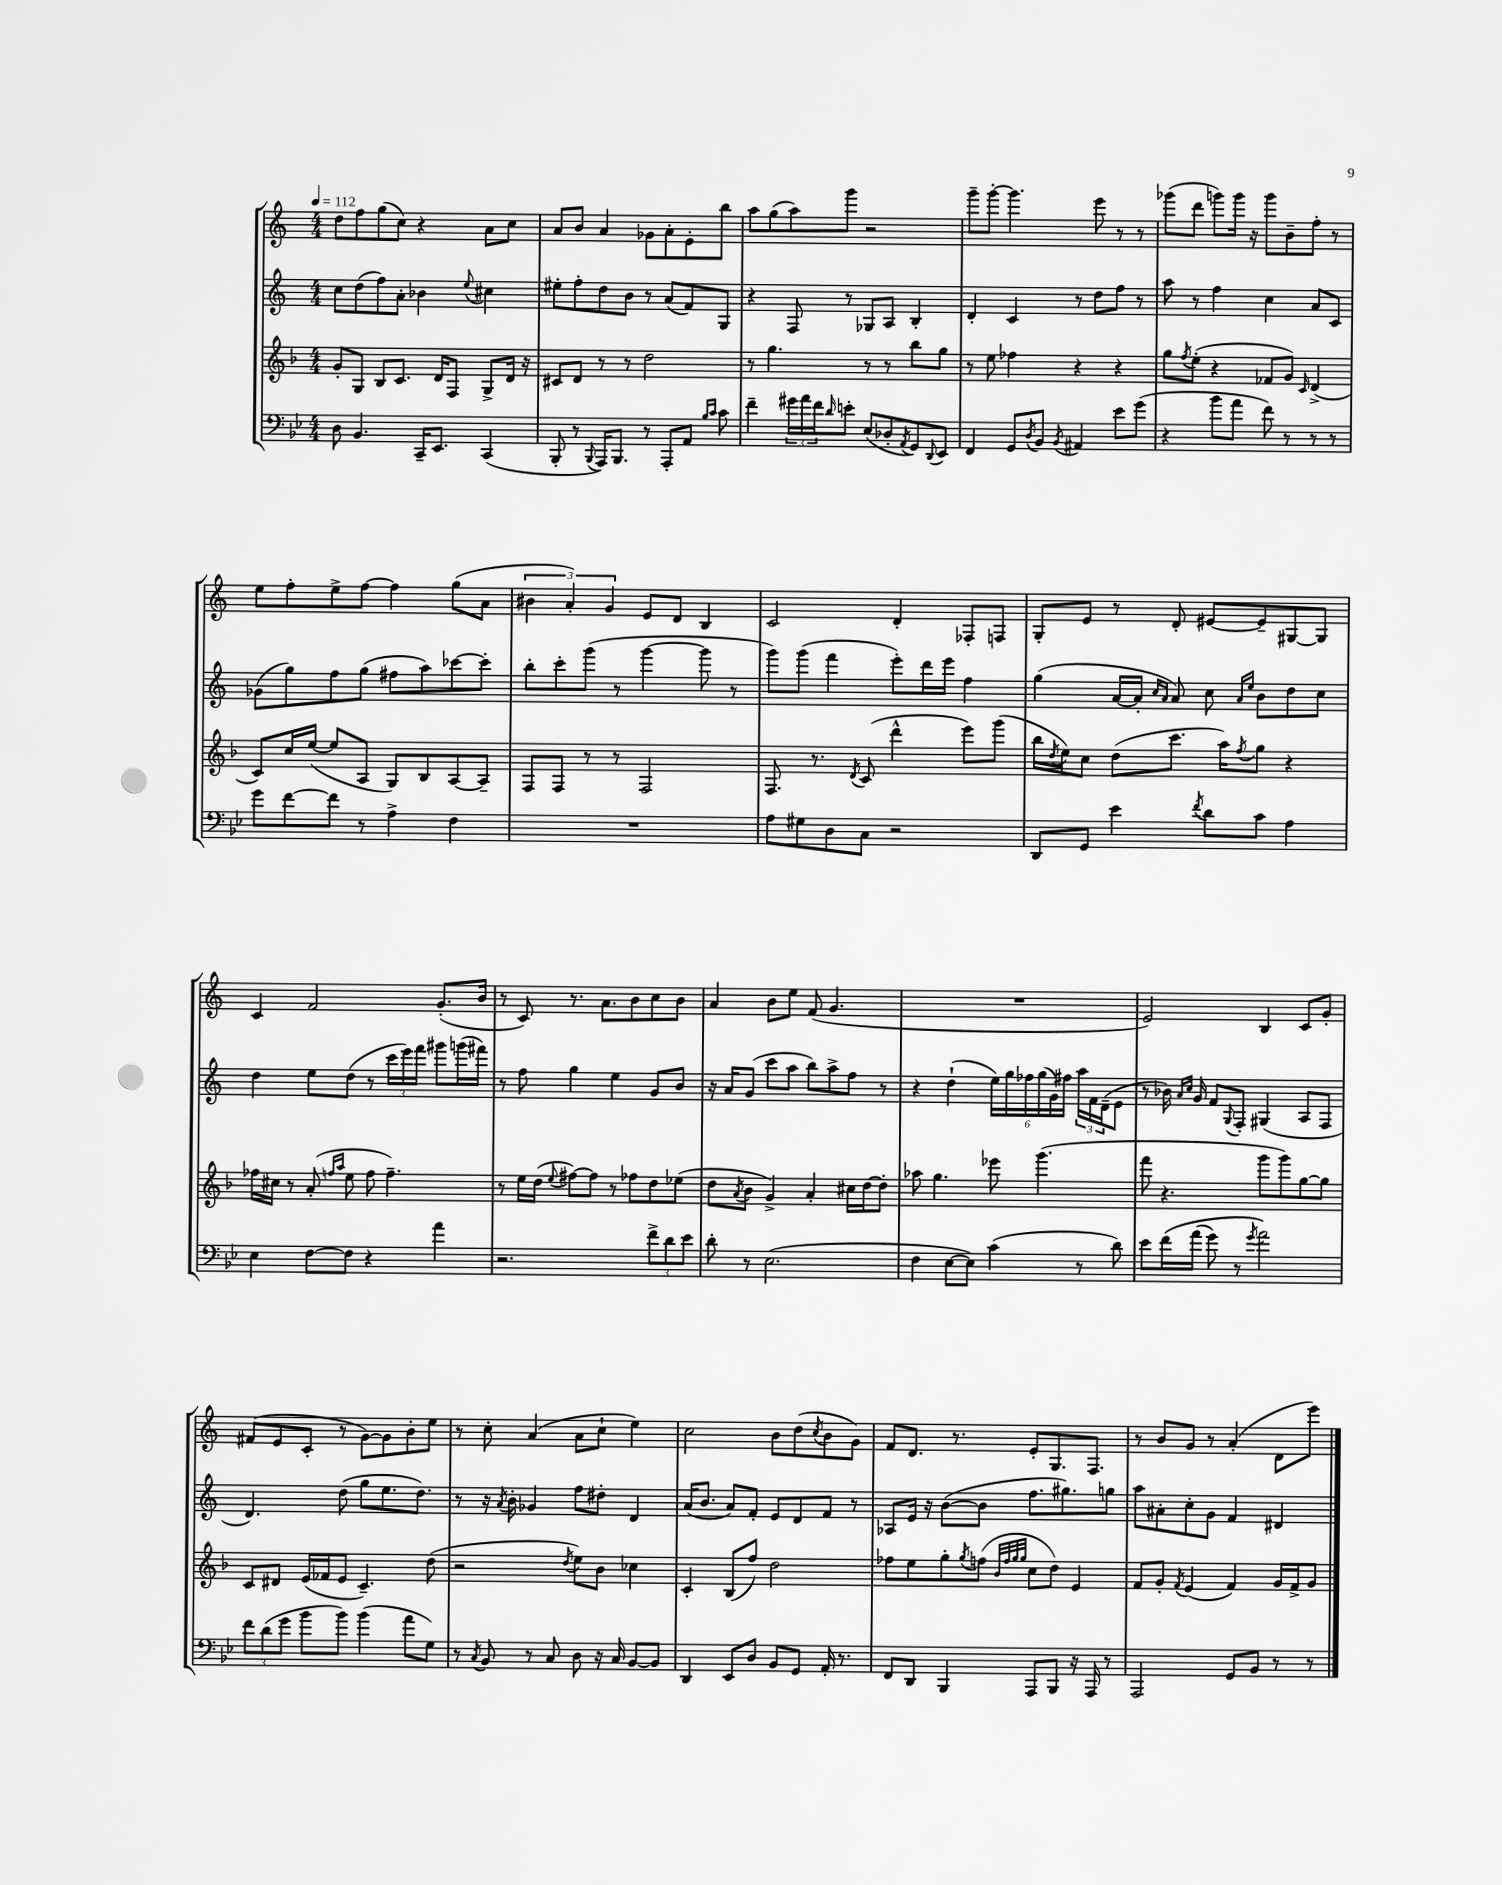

**kern	**kern	**kern	**kern
*part4	*part3	*part2	*part1
*staff4	*staff3	*staff2	*staff1
*clefF4	*clefG2	*clefG2	*clefG2
*k[b-e-]	*k[b-]	*k[]	*k[]
*M4/4	*M4/4	*M4/4	*M4/4
*MM112	*MM112	*MM112	*MM112
=1	=1	=1	=1
8D\	8g'/L	8cc\L	8dd\L
4.BB-/	8G/J	(8dd\	8ff\
.	8B-/L	8ff\)	(8gg\
.	8.c/J	8a'\J	8cc\J)
16CC~/KL	.	4b-X\	4r
8.EE-/J	16d/KL	.	.
.	8F/J	.	.
.	.	8qqee/	.
(4CC/	8G^/L	4cc#X\	8a\L
.	16d/Jk	.	8cc\J
.	16r	.	.
=2	=2	=2	=2
8BBB-'/	8c#X/L	8ee#X'\L	8a/L
8r	8d/J	8ff'\	8b/J
8qqBBB-/	.	.	.
16AAA/KL)	8r	8dd\	4a/
8.BBB-/J	.	.	.
.	8r	8b\J	.
8r	2dd\	8r	8g-X\L
8AAA'/L	.	(8a/L	8a'\
8AA/J	.	8f/)	8e'\
16qqB-/LL	.	.	.
16qqc/JJ	.	.	.
8c\	.	8G/J	8bb\J
=3	=3	=3	=3
4f~\	8r	4r	8aa\L
.	4.gg\	.	(8gg\
24g#X\LL	.	8F/	8aa\)
24a\	.	.	.
24f\J	.	.	.
16qqd/	.	.	.
8en'\J	.	8r	8ggg\J
(8E-/L	8r	8G-X/L	2r
8D-X'/	8r	8A/J	.
8qAA/	.	.	.
8GG/)	8bb-\L	4B'/	.
8qqDD/	.	.	.
8EE-/J	8gg\J	.	.
=4	=4	=4	=4
4FF/	8r	4d'/	8ggg~\L
.	8ee\	.	[8ggg'\J
8GG/L	4ff-X\	4c/	4.ggg\]
8qD/	.	.	.
8BB-/J	.	.	.
8qBB-/	.	.	.
4AA#X/	4r	8r	.
.	.	8dd\L	8eee\
8e-\L	4r	8ff\J	8r
(8g\J	.	8r	8r
=5	=5	=5	=5
4r	8gg\L	8aa\	(8ggg-X\L
.	8qff/	.	.
.	(8ee'\J	8r	8ddd\J
8b-\L	4r	4ff\	8gggn\L)
8a\J	.	.	16ggg\Jk
.	.	.	16r
8f\)	8f-X/L	4cc\	8ggg\L
8r	8g/J)	.	8b~\
.	16qqc/	.	.
8r	(4d^/	8a/L	8ff'\J
8r	.	8c/J	8r
!!LO:LB:g=z
=6	=6	=6	=6
8g\L	8c/L)	(8g-X\L	8ee\L
[8f\	16cc/L	8gg\)	8ff'\
.	([16ee/JJ	.	.
8f\J]	8ee/L]	8ff\	8ee^\
8r	8A/J	(8gg\J	[8ff\J
4A^\	8G/L)	8ff#X\L	4ff\]
.	8B-/	8aa\)	.
4F\	[8A/	[8ccc-X\	(8gg\L
.	8A~/J]	8ccc-'\J]	8a\J
=7	=7	=7	=7
1r	8F/L	8bb'\L	6b#X\
.	8F/J	8ccc'\	.
.	.	.	6a'/)
.	8r	(8ggg\J	.
.	.	.	6g/
.	8r	8r	.
.	2F/	[4ggg\	8e/L
.	.	.	8d/J
.	.	8ggg\]	4B/
.	.	8r	.
=8	=8	=8	=8
8A\L	8.F/	8ggg\L)	2c/
8G#X\	.	(8ggg\J	.
.	8.r	.	.
8D\	.	4fff\	.
.	8qd/	.	.
8C\J	(8c/	.	.
2r	4ddd^^\	8eee'\L)	4d'/
.	.	16ddd\L	.
.	.	16eee\JJ	.
.	8eee\L)	4ff\	8F-X'/L
.	(8ggg\J	.	8Fn/J
=9	=9	=9	=9
8DD/L	16bb-\LL	(4gg\	8G'/L
.	8qdd/	.	.
.	16ee\J)	.	.
8GG/J	8cc\J	.	8e/J
4e-\	(8dd\L	[16a/LL	8r
.	.	16a'/JJ]	.
.	.	16qqcc/LL	.
.	.	16qqa/JJ	.
.	8.ccc\J	8a/)	8d'/
8qf/	.	.	.
8d\L	.	8cc\	[8e#X/L
.	16aa\KL)	.	.
.	.	16qqa/LL	.
.	8qff/	16qqee/JJ	.
8c\J	8gg\J	8b\L	8e#~/]
4A\	4r	8dd\	[8G#X/
.	.	8cc\J	8G#/J]
!!LO:LB:g=z
=10	=10	=10	=10
4E-\	16ff-X\LL	4dd\	4c/
.	16cc#X\JJ	.	.
.	8r	.	.
[8F\L	(8a'/	8ee\L	2f/
.	16qqffn/LL	.	.
.	16qqaa/JJ	.	.
8F\J]	8ee\	(8dd\J	.
4r	8ff\	8r	.
.	4.ff~\)	24ccc\LL	.
.	.	24eee\)	.
.	.	24fff\JJ	.
4a\	.	8ggg#X\L	(8.g'/L
.	.	(16gggn\L	.
.	.	16fff#X\JJ)	16b/Jk
=11	=11	=11	=11
2.r	8r	8r	8r
.	16ee\LL	8ff\	8c/)
.	(16dd\JJ	.	.
.	8qqee/	.	.
.	[8ff#X\L)	4gg\	8.r
.	8ff#\J]	.	.
.	.	.	8.a\L
.	8r	4ee\	.
.	8ff-X\L	.	8b\
12f^\L	8dd\	8g/L	8cc\
12d\	.	.	.
.	(8ee-X\J	8b/J	8b\J
12e-\J	.	.	.
=12	=12	=12	=12
8d'\	8dd\L	16r	4a/
.	.	16a/KL	.
.	8qa/	.	.
8r	8b-\J	(8g/J	.
(2.E-\	4g^/)	8ccc\L	8b\L
.	.	8aa\J	8ee\J
.	4a'/	8bb\L)	(8f/
.	.	8aa^\	4.g/
.	16cc#X\LL	8ff\J	.
.	[16dd\J	.	.
.	8dd'\J]	8r	.
=13	=13	=13	=13
4F\	8aa-X\	4r	1r
.	4.gg\	.	.
[8E-\L	.	(4dd`\	.
8E-\J])	.	.	.
(4c\	8eee-X\	24ee\LL)	.
.	.	24gg\	.
.	.	24ff-X\	.
.	(4.ggg\	(24gg\	.
.	.	24g\)	.
.	.	24ff#X\JJ	.
8r	.	24aa\LL	.
.	.	24f\	.
.	.	(24d~\J	.
8d\)	.	8e\J	.
=14	=14	=14	=14
8e-\L	8fff\	8r	2e/)
(16f\L	4.r	16b-X\)	.
.	.	16qqa/LL	.
.	.	16qqcc/JJ	.
(16a\JJ	.	16g/	.
8g\)	.	8f/L	.
.	.	8qqG/	.
8r	.	8F'/J	.
8qg/	.	.	.
2a\)	8ggg\L	(4G#X/	4B/
.	8ggg\)	.	.
.	[8gg\	8A/L	8c/L
.	8gg\J]	8F/J	8g'/J
!!LO:LB:g=z
=15	=15	=15	=15
12f\L	8c/L	4.d/)	(8f#X/L
(12d\	.	.	.
.	8d#X/J	.	8e/
12g\J	.	.	.
8b-\L	(16e/LL	.	8c'/J
.	16f-X/J	.	.
8b-\J)	8e/J	(8dd\	8r
(4b-\	4.c~/)	8gg\L	[8g\L)
.	.	8.ee\	8g\]
8a\L	.	.	8b'\
.	.	8.dd\J)	.
8G\J)	(8dd\	.	8ee\J
=16	=16	=16	=16
8r	2r	8r	8r
8qC/	.	.	.
8BB-/	.	16r	8cc'\
.	.	8qa/	.
.	.	16b'\	.
8r	.	4g-X/	(4a/
8C/	.	.	.
.	8qdd/	.	.
8D\	8ee\L)	8ff\L	8a\L
16r	8b-\J	8dd#X'\J	8cc`\J
16C/	.	.	.
[8BB-/L	4cc-X\	4d/	4ee\)
8BB-/J]	.	.	.
=17	=17	=17	=17
4DD/	4c'/	(16a/KL	2cc\
.	.	8.b/J	.
8EE-/L	(8B-/L	8a/L)	.
8D/J	8ff/J)	8f'/J	.
8BB-/L	2dd\	8e/L	8b\L
8GG/J	.	8d/	(8dd\
.	.	.	8qcc/
16AA'/	.	8f/J	8b\
8.r	.	.	.
.	.	8r	8g\J)
=18	=18	=18	=18
8FF/L	8ff-X\L	8A-X/L	8f/L
8DD/J	8ee\	16e/Jk	8.d/J
.	.	16r	.
4BBB-/	8gg'\	([8b\L	.
.	.	.	8.r
.	8qgg/	.	.
.	(8ffn\J	8b\J]	.
.	32qqb-/LLL	.	.
.	32qqff/	.	.
.	32qqgg/	.	.
.	32qqgg/JJJ	.	.
8AAA/L	8cc\L	8.ff\L	8e'/L
8BBB-/J	8dd\J)	.	8.G/
.	.	8.gg#X\)	.
16r	4e/	.	.
16AAA/	.	.	8.F/J
8r	.	8ggn\J	.
=19	=19	=19	=19
2AAA/	8f/L	8aa\L	8r
.	8g'/J	8a#X'\	8b/L
.	8qf/	.	.
.	(4e/	8cc'\	8g/J
.	.	8g\J	8r
8GG/L	4f/)	4f/	(4a'/
8BB-/J	.	.	.
8r	16g/LL	4d#X/	8d\L
.	16f^/J	.	.
8r	8g/J	.	8eee\J)
==	==	==	==
*-	*-	*-	*-
